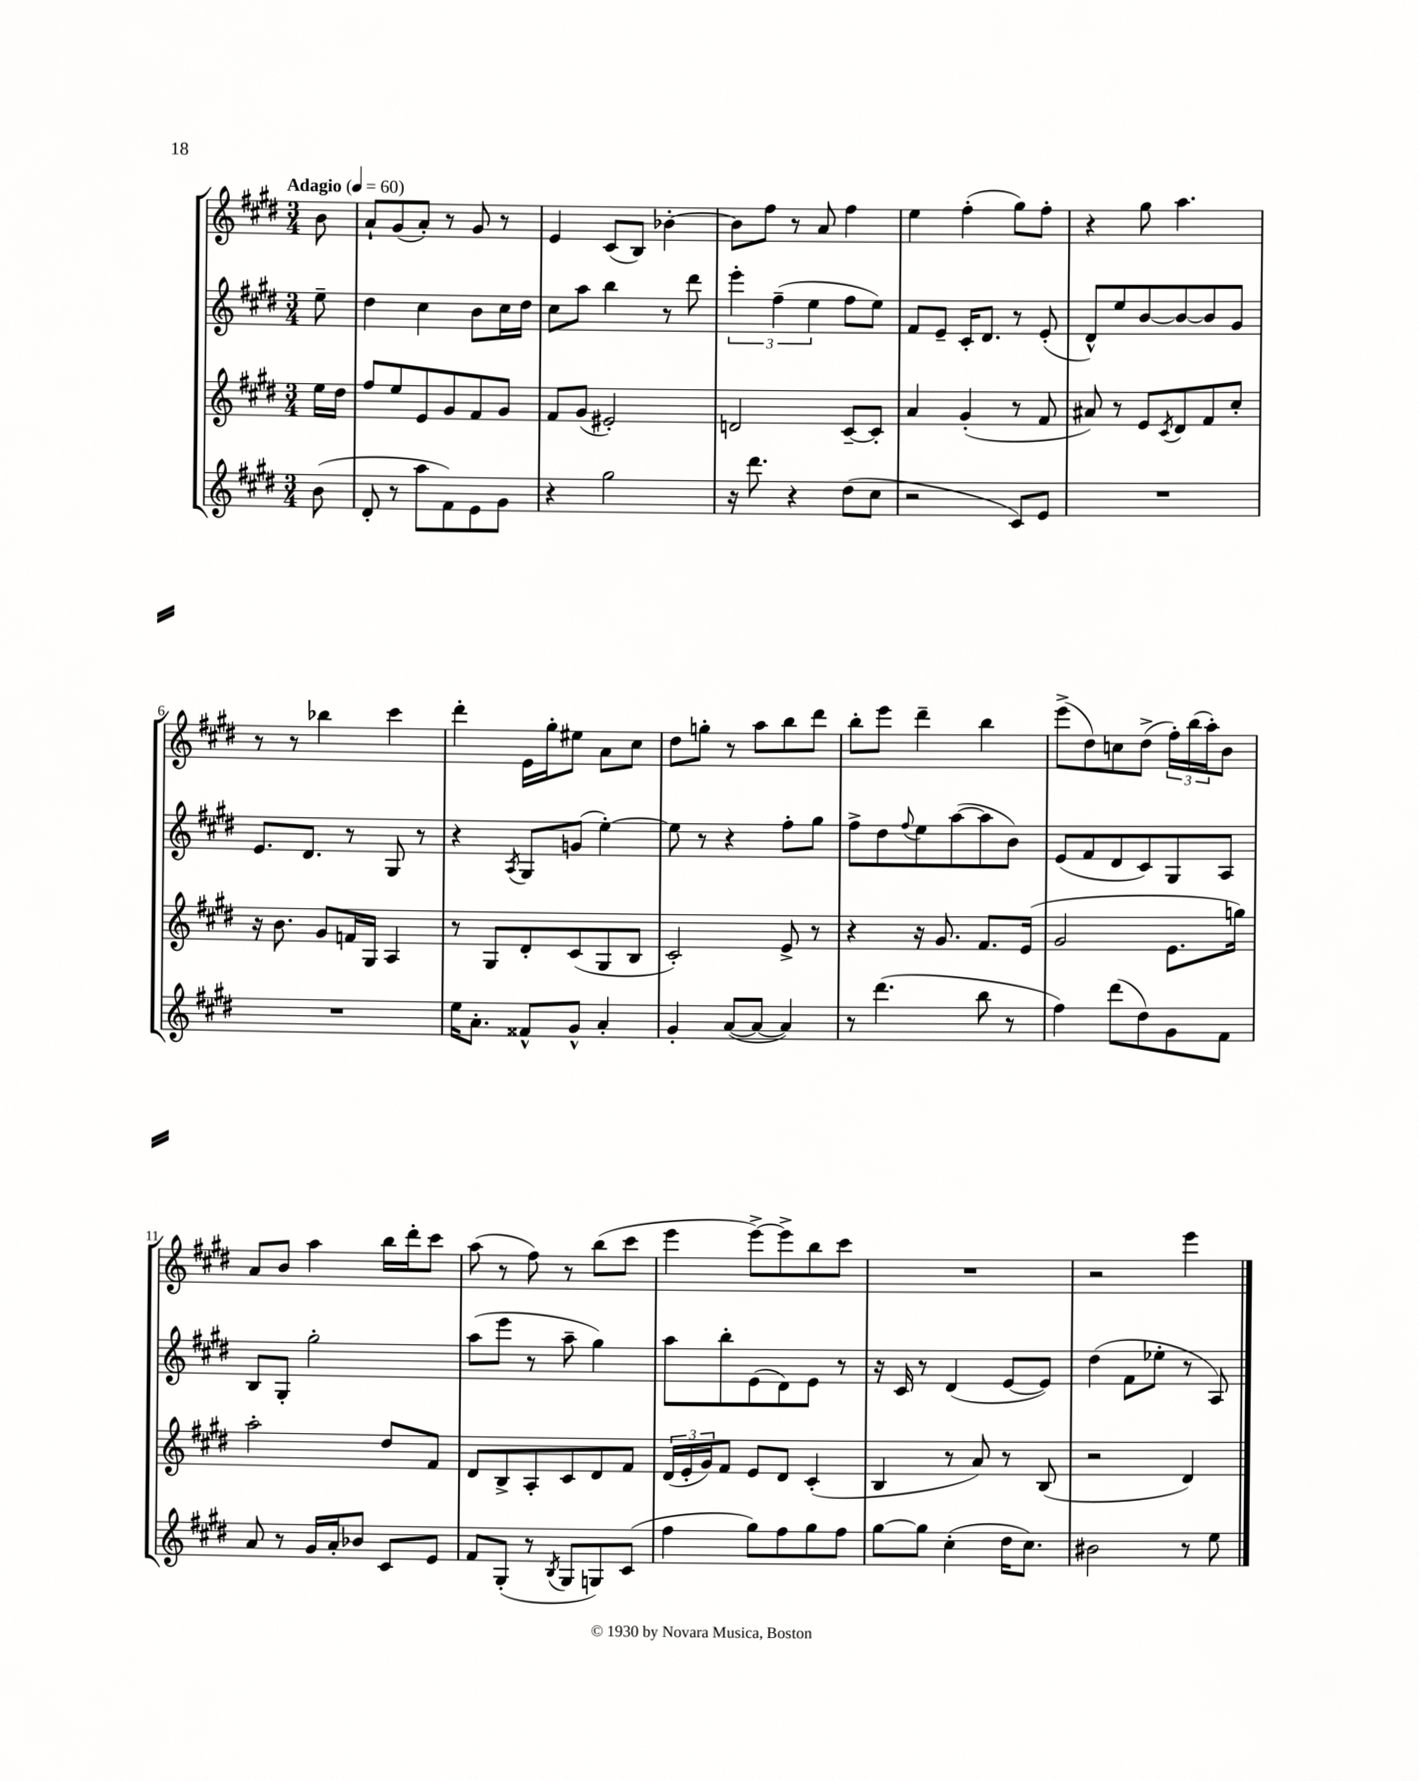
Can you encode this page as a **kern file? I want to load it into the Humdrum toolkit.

**kern	**kern	**kern	**kern
*part4	*part3	*part2	*part1
*staff4	*staff3	*staff2	*staff1
*clefG2	*clefG2	*clefG2	*clefG2
*k[f#c#g#d#]	*k[f#c#g#d#]	*k[f#c#g#d#]	*k[f#c#g#d#]
*M3/4	*M3/4	*M3/4	*M3/4
*MM60	*MM60	*MM60	*MM60
=	=	=	=
!	!	!	!LO:TX:a:B:t=Adagio
(8b\	16ee\LL	8ee~\	8b\
.	16dd#\JJ	.	.
=1	=1	=1	=1
8d#'/	8ff#/L	4dd#\	8a`/L
8r	8ee/	.	(8g#/
8aa\L	8e/	4cc#\	8a'/J)
8f#\)	8g#/	.	8r
8e\	8f#/	8b\L	8g#/
8g#\J	8g#/J	16cc#\L	8r
.	.	16dd#\JJ	.
=2	=2	=2	=2
4r	8f#/L	8cc#\L	4e/
.	(8g#/J	8aa\J	.
2gg#\	2e#X'/)	4bb\	(8c#/L
.	.	.	8B/J)
.	.	8r	[4b-X'\
.	.	8ddd#\	.
=3	=3	=3	=3
16r	2dn/	6eee'\	8b-\L]
8.ddd#\	.	.	.
.	.	.	8ff#\J
.	.	(6ff#~\	.
4r	.	.	8r
.	.	6ee\	.
.	.	.	8a/
(8dd#\L	[8c#~/L	8ff#\L	4ff#\
8cc#\J	8c#'/J]	8ee\J)	.
=4	=4	=4	=4
2r	4a/	8f#/L	4ee\
.	.	8e~/J	.
.	(4g#'/	16c#'/KL	(4ff#'\
.	.	8.d#/J	.
8c#/L)	8r	8r	8gg#\L)
8e/J	8f#/	(8e'/	8ff#'\J
=5	=5	=5	=5
2.r	8a#X/)	8d#^^/L)	4r
.	8r	8ee/	.
.	8e/L	[8b/	8gg#\
.	8qc#/	.	.
.	8d#/	8b/_	4.aa\
.	8f#/	8b/]	.
.	8cc#'/J	8g#/J	.
!!LO:LB:g=z
=6	=6	=6	=6
2.r	16r	8.e/L	8r
.	8.b\	.	.
.	.	.	8r
.	.	8.d#/J	.
.	8g#/L	.	4bb-X\
.	16fn/L	8r	.
.	16G#/JJ	.	.
.	4A/	8G#/	4ccc#\
.	.	8r	.
=7	=7	=7	=7
16ee\KL	8r	4r	4ddd#'\
8.a'\J	.	.	.
.	8G#/L	.	.
.	.	8qA/	.
8f##X^^/L	8d#'/	8G#/L	16e\LL
.	.	.	16gg#'\J
8g#^^/J	(8c#/	(8gn/J	8ee#X\J
4a'/	8G#/	[4ee'\)	8a\L
.	8B/J	.	8cc#\J
=8	=8	=8	=8
4g#'/	2c#'/)	8ee\]	8dd#\L
.	.	8r	8ggn'\J
([8a/L	.	4r	8r
8a/J_	.	.	8aa\L
4a/])	8e^/	8ff#'\L	8bb\
.	8r	8gg#\J	8ddd#\J
=9	=9	=9	=9
8r	4r	8ff#^\L	8bb'\L
(4.ddd#\	.	8dd#\	8eee\J
.	.	8qqff#/	.
.	16r	8ee\	4ddd#~\
.	8.g#/	.	.
.	.	([8aa\	.
8bb\	8.f#/L	8aa\]	4bb\
8r	.	8b\J)	.
.	(16e/Jk	.	.
=10	=10	=10	=10
4ff#\)	2g#/	(8e/L	(8eee^\L
.	.	8f#/	8dd#\)
(8ddd#\L	.	8d#/	8ccn\
8dd#\)	.	8c#/)	(8dd#^\J
8g#\	8.e\L	8G#/	24ff#'\LL)
.	.	.	(24bb\
.	.	.	24aa'\J)
8f#\J	.	8A/J	8b\J
.	16ggn\Jk)	.	.
!!LO:LB:g=z
=11	=11	=11	=11
8a/	2aa'\	8B/L	8a/L
8r	.	8G#'/J	8b/J
16g#/LL	.	2gg#'\	4aa\
16a'/J	.	.	.
8b-X/J	.	.	.
8c#/L	8dd#/L	.	16bb\LL
.	.	.	16ddd#'\J
8e/J	8f#/J	.	8ccc#\J
=12	=12	=12	=12
8f#/L	8d#/L	(8aa\L	(8aa\
(8G#'/J	8B^/	8eee\J	8r
8r	8A'/	8r	8ff#\)
8qB/	.	.	.
8G#/L	8c#/	8aa~\	8r
8Gn/)	8d#/	4gg#\)	(8bb\L
(8c#/J	8f#/J	.	8ccc#\J
=13	=13	=13	=13
4ff#\	(24d#/LL	8aa\L	4eee\
.	24e'/	.	.
.	24g#/J)	.	.
.	8f#/J	8bb'\	.
8gg#\L)	8e/L	(8e\	[8eee^\L)
8ff#\	8d#/J	8d#\)	8eee^\]
8gg#\	(4c#'/	8e\J	8bb\
8ff#\J	.	8r	8ccc#\J
=14	=14	=14	=14
[8gg#\L	4B/	16r	2.r
.	.	16c#/	.
8gg#\J]	.	8r	.
(4cc#'\	8r	(4d#/	.
.	8a/)	.	.
16dd#\KL	8r	[8e/L	.
8.cc#\J)	.	.	.
.	(8B/	8e/J])	.
=15	=15	=15	=15
2b#X\	2r	(4dd#\	2r
.	.	8f#\L	.
.	.	8ee-X'\J	.
8r	4d#/)	8r	4eee\
8ee\	.	8A/)	.
==	==	==	==
*-	*-	*-	*-
